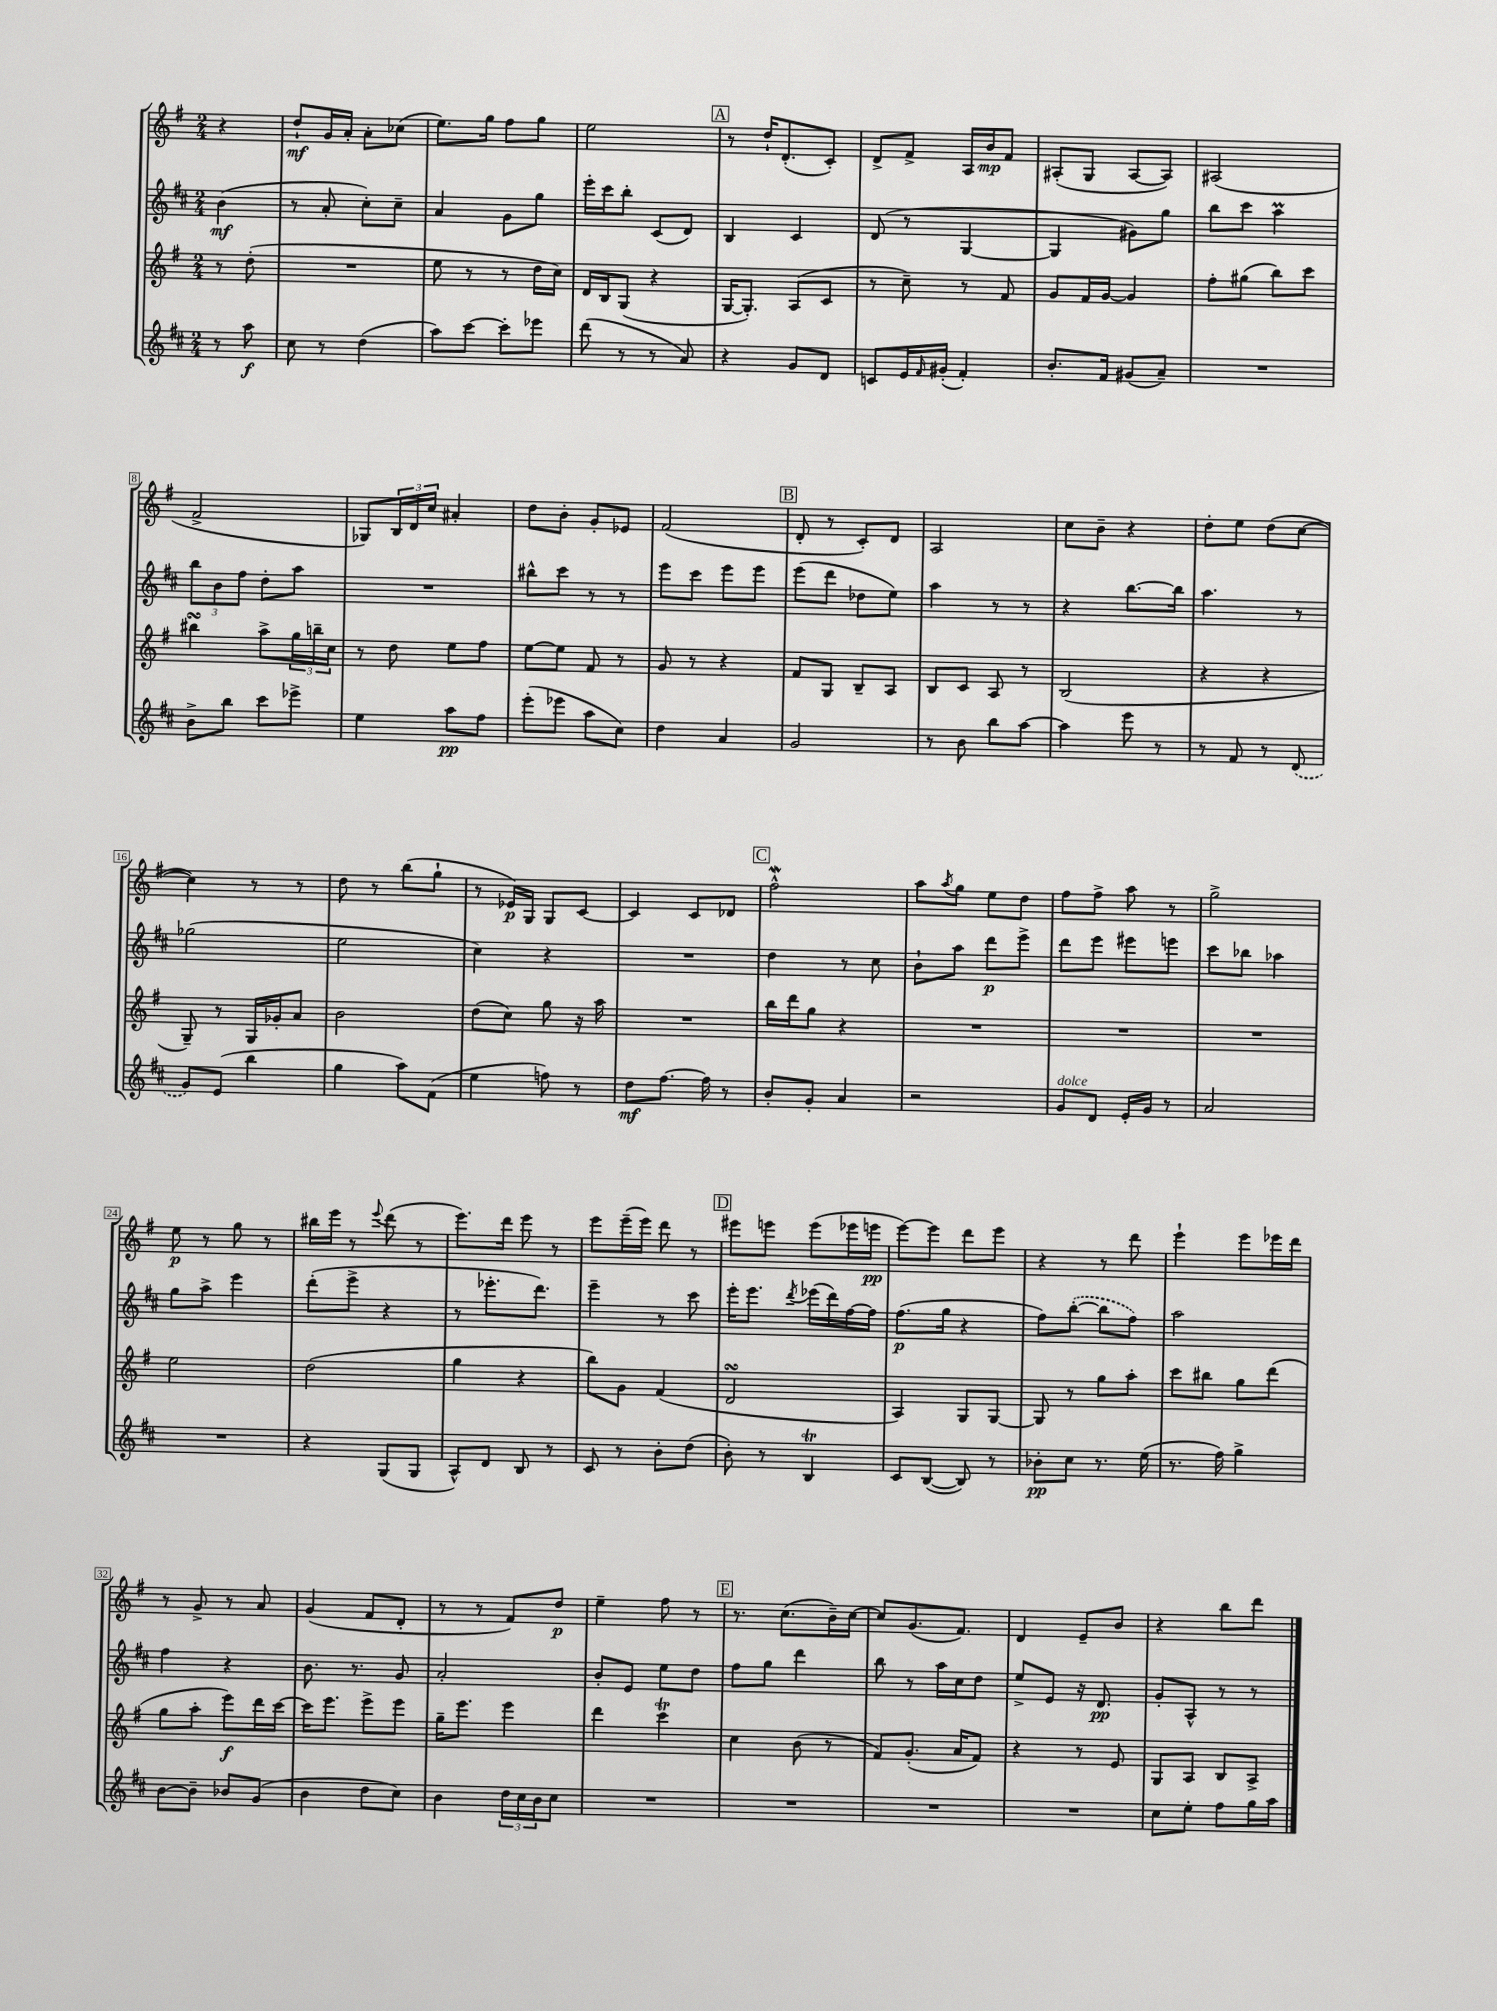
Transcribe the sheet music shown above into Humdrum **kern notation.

**kern	**dynam	**kern	**dynam	**kern	**dynam	**kern	**dynam
*part4	*part4	*part3	*part3	*part2	*part2	*part1	*part1
*staff4	*staff4	*staff3	*staff3	*staff2	*staff2	*staff1	*staff1
*clefG2	*	*clefG2	*	*clefG2	*	*clefG2	*
*k[f#c#]	*	*k[f#]	*	*k[f#c#]	*	*k[f#]	*
*M2/4	*	*M2/4	*	*M2/4	*	*M2/4	*
=	=	=	=	=	=	=	=
8r	.	8r	.	(4b\	mf	4r	.
8aa\	f	(8dd'\	.	.	.	.	.
=1	=1	=1	=1	=1	=1	=1	=1
8cc#\	.	2r	.	8r	.	8dd`/L	mf
8r	.	.	.	8a'/	.	16g/L	.
.	.	.	.	.	.	16a'/JJ	.
(4dd\	.	.	.	8cc#'\L)	.	8a'\L	.
.	.	.	.	8cc#~\J	.	(8cc-X\J	.
=2	=2	=2	=2	=2	=2	=2	=2
8aa\L)	.	8ee\	.	4a/	.	8.ee\L)	.
[8ccc#\J	.	8r	.	.	.	.	.
.	.	.	.	.	.	16gg\Jk	.
8ccc#'\L]	.	8r	.	8g\L	.	8ff#\L	.
8eee-X\J	.	16dd\LL	.	8gg\J	.	8gg\J	.
.	.	16cc\JJ)	.	.	.	.	.
=3	=3	=3	=3	=3	=3	=3	=3
(8ddd\	.	16d/LL	.	16eee'\LL	.	2ee\	.
.	.	16B/J	.	16ccc#\J	.	.	.
8r	.	(8G/J	.	8bb'\J	.	.	.
8r	.	4r	.	(8c#/L	.	.	.
8a/)	.	.	.	8d/J)	.	.	.
!!LO:REH:place=s1:t=A
=4	=4	=4	=4	=4	=4	=4	=4
4r	.	[16G/KL	.	4B/	.	8r	.
.	.	8.G'/J])	.	.	.	.	.
.	.	.	.	.	.	16dd`/KL	.
.	.	.	.	.	.	(8.d'/	.
8g/L	.	(8A/L	.	4c#/	.	.	.
8d/J	.	8c/J	.	.	.	8c'/J)	.
=5	=5	=5	=5	=5	=5	=5	=5
8cn/L	.	8r	.	(8d/	.	8d^/L	.
16e/L	.	8cc~\)	.	8r	.	8f#^/J	.
16qqf#/	.	.	.	.	.	.	.
(16g#X'/JJ	.	.	.	.	.	.	.
4f#'/)	.	8r	.	[4G/	.	16A/LL	.
.	.	.	.	.	.	16b/J	mp
.	.	8f#/	.	.	.	8f#/J	.
=6	=6	=6	=6	=6	=6	=6	=6
8.b'/L	.	8g/L	.	4G/]	.	(8A#X'/L	.
.	.	16f#/L	.	.	.	8G/J	.
16f#/Jk	.	[16g/JJ	.	.	.	.	.
(8g#X/L	.	4g/]	.	8g#X\L)	.	[8A#/L	.
8a~/J)	.	.	.	8gg\J	.	8A#/J])	.
=7	=7	=7	=7	=7	=7	=7	=7
2r	.	8ff#'\L	.	8bb\L	.	(2A#X/	.
.	.	(8gg#X\J	.	8ccc#\J	.	.	.
.	.	8bb\L)	.	4aaM\	.	.	.
.	.	8ccc\J	.	.	.	.	.
!!LO:LB:g=z
=8	=8	=8	=8	=8	=8	=8	=8
8b^\L	.	4bb#XsSsS\	.	12bb\L	.	2f#^/	.
.	.	.	.	12b\	.	.	.
8bb\J	.	.	.	.	.	.	.
.	.	.	.	12ff#\J	.	.	.
8ccc#\L	.	8aa^\L	.	8dd'\L	.	.	.
8eee-X^\J	.	24gg\L	.	8aa\J	.	.	.
.	.	24bbn~\	.	.	.	.	.
.	.	24cc\JJ	.	.	.	.	.
=9	=9	=9	=9	=9	=9	=9	=9
4ee\	.	8r	.	2r	.	8G-X/L)	.
.	.	8dd\	.	.	.	24B/L	.
.	.	.	.	.	.	24d/	.
.	.	.	.	.	.	24cc/JJ	.
8aa\L	pp	8ee\L	.	.	.	4a#X'/	.
8ff#\J	.	8ff#\J	.	.	.	.	.
=10	=10	=10	=10	=10	=10	=10	=10
(8eee'\L	.	[8ee\L	.	8bb#X^^\L	.	8dd\L	.
8eee-X\J	.	8ee\J]	.	8ccc#\J	.	8b'\J	.
8aa\L	.	8f#/	.	8r	.	8g'/L	.
8cc#\J)	.	8r	.	8r	.	8e-X/J	.
=11	=11	=11	=11	=11	=11	=11	=11
4dd\	.	8g/	.	8eee\L	.	(2f#/	.
.	.	8r	.	8ccc#\J	.	.	.
4a/	.	4r	.	8eee\L	.	.	.
.	.	.	.	8eee\J	.	.	.
!!LO:REH:place=s1:t=B
=12	=12	=12	=12	=12	=12	=12	=12
2g/	.	8f#/L	.	(8eee\L	.	8d'/	.
.	.	8G/J	.	8ddd\J	.	8r	.
.	.	8B~/L	.	8dd-X\L	.	8c'/L)	.
.	.	8A/J	.	8ee\J)	.	8d/J	.
=13	=13	=13	=13	=13	=13	=13	=13
8r	.	8B/L	.	4aa\	.	2A/	.
8b\	.	8c/J	.	.	.	.	.
8bb\L	.	8A/	.	8r	.	.	.
[8aa\J	.	8r	.	8r	.	.	.
=14	=14	=14	=14	=14	=14	=14	=14
4aa\]	.	(2B/	.	4r	.	8cc\L	.
.	.	.	.	.	.	8b~\J	.
8eee\	.	.	.	[8.bb\L	.	4r	.
8r	.	.	.	.	.	.	.
.	.	.	.	16bb\Jk]	.	.	.
=15	=15	=15	=15	=15	=15	=15	=15
8r	.	4r	.	4.aa\	.	8dd'\L	.
8f#/	.	.	.	.	.	8ee\J	.
8r	.	4r	.	.	.	(8dd\L	.
(8d/	.	.	.	8r	.	[8cc\J	.
!!LO:LB:g=z
=16	=16	=16	=16	=16	=16	=16	=16
8g/L)	.	8G~/)	.	(2gg-X\	.	4cc\])	.
(8e/J	.	8r	.	.	.	.	.
4bb\	.	16G/LL	.	.	.	8r	.
.	.	16g-X'/J	.	.	.	.	.
.	.	8a/J	.	.	.	8r	.
=17	=17	=17	=17	=17	=17	=17	=17
4gg\	.	2b\	.	2ee\	.	8dd\	.
.	.	.	.	.	.	8r	.
8aa\L)	.	.	.	.	.	(8bb\L	.
(8f#\J	.	.	.	.	.	8gg`\J	.
=18	=18	=18	=18	=18	=18	=18	=18
4ee\	.	(8dd\L	.	4cc#\)	.	8r	.
.	.	8cc\J)	.	.	.	16e-X/LL)	p
.	.	.	.	.	.	16G/JJ	.
8ffn\)	.	8gg\	.	4r	.	8G/L	.
8r	.	16r	.	.	.	[8c/J	.
.	.	16aa\	.	.	.	.	.
=19	=19	=19	=19	=19	=19	=19	=19
8dd\L	mf	2r	.	2r	.	4c/]	.
[8.ff#\J	.	.	.	.	.	.	.
.	.	.	.	.	.	8c/L	.
16ff#\]	.	.	.	.	.	.	.
8r	.	.	.	.	.	8d-X/J	.
!!LO:REH:place=s1:t=C
=20	=20	=20	=20	=20	=20	=20	=20
8b'/L	.	16bb\LL	.	4dd\	.	2ff#W^^\	.
.	.	16ddd\J	.	.	.	.	.
8g'/J	.	8gg\J	.	.	.	.	.
4a/	.	4r	.	8r	.	.	.
.	.	.	.	8cc#\	.	.	.
=21	=21	=21	=21	=21	=21	=21	=21
2r	.	2r	.	8b`\L	.	8aa\L	.
.	.	.	.	.	.	8qaa/	.
.	.	.	.	8aa\J	.	8gg\J	.
.	.	.	.	8ddd\L	p	8ee\L	.
.	.	.	.	8eee^\J	.	8dd\J	.
=22	=22	=22	=22	=22	=22	=22	=22
!LO:TX:a:i:t=dolce	!	!	!	!	!	!	!
8g/L	.	2r	.	8ddd\L	.	8ff#\L	.
8d/J	.	.	.	8eee\J	.	8ff#^\J	.
16e'/LL	.	.	.	8eee#X\L	.	8aa\	.
16g/JJ	.	.	.	.	.	.	.
8r	.	.	.	8eeen\J	.	8r	.
=23	=23	=23	=23	=23	=23	=23	=23
2a/	.	2r	.	8ccc#\L	.	2gg^\	.
.	.	.	.	8bb-X\J	.	.	.
.	.	.	.	4aa-X\	.	.	.
!!LO:LB:g=z
=24	=24	=24	=24	=24	=24	=24	=24
2r	.	2ee\	.	8gg\L	.	8ee\	p
.	.	.	.	8aa^\J	.	8r	.
.	.	.	.	4eee\	.	8gg\	.
.	.	.	.	.	.	8r	.
=25	=25	=25	=25	=25	=25	=25	=25
4r	.	(2dd\	.	(8ddd'\L	.	16bb#X\LL	.
.	.	.	.	.	.	16eee\JJ	.
.	.	.	.	8eee^\J	.	8r	.
.	.	.	.	.	.	8qqeee/	.
(8G/L	.	.	.	4r	.	(8ddd\	.
8G/J	.	.	.	.	.	8r	.
=26	=26	=26	=26	=26	=26	=26	=26
8A^^/L)	.	4gg\	.	8r	.	8.eee\L)	.
8d/J	.	.	.	8.eee-X'\L	.	.	.
.	.	.	.	.	.	16ddd\Jk	.
8B/	.	4r	.	.	.	8eee\	.
.	.	.	.	8.ddd\J)	.	.	.
8r	.	.	.	.	.	8r	.
=27	=27	=27	=27	=27	=27	=27	=27
8c#/	.	8bb\L)	.	4eee~\	.	8eee\L	.
8r	.	8g\J	.	.	.	(16eee~\L	.
.	.	.	.	.	.	16eee\JJ)	.
8b'\L	.	(4f#/	.	8r	.	8ddd\	.
(8dd\J	.	.	.	8ccc#\	.	8r	.
!!LO:REH:place=s1:t=D
=28	=28	=28	=28	=28	=28	=28	=28
8b'\)	.	2dsSSS/	.	16eee'\KL	.	8eee#X\L	.
.	.	.	.	8.eee\J	.	.	.
8r	.	.	.	.	.	8eeen\J	.
.	.	.	.	8qddd/	.	.	.
4BT/	.	.	.	(16eee-X\LL	.	(8eee\L	.
.	.	.	.	16ddd\)	.	.	.
.	.	.	.	[16ff#\	.	16eee-X\L	.
.	.	.	.	16ff#\JJ]	.	16eeen\JJ	pp
=29	=29	=29	=29	=29	=29	=29	=29
8c#/L	.	4A/)	.	(8.ff#\L	p	[8eee\L)	.
([8B/J	.	.	.	.	.	8eee\J]	.
.	.	.	.	16gg\Jk	.	.	.
8B/])	.	8G/L	.	4r	.	8ddd\L	.
8r	.	[8G/J	.	.	.	8eee\J	.
=30	=30	=30	=30	=30	=30	=30	=30
8b-X'\L	pp	8G/]	.	8ff#\L)	.	4r	.
8cc#\J	.	8r	.	([8bb'\J	.	.	.
8.r	.	8gg\L	.	8bb\L]	.	8r	.
.	.	8aa'\J	.	8ff#\J)	.	8ddd\	.
(16ee\	.	.	.	.	.	.	.
=31	=31	=31	=31	=31	=31	=31	=31
8.r	.	8ccc\L	.	2aa\	.	4eee`\	.
.	.	8bb#X\J	.	.	.	.	.
16ff#\)	.	.	.	.	.	.	.
4gg^\	.	8gg\L	.	.	.	8eee\L	.
.	.	(8ddd\J	.	.	.	16eee-X\L	.
.	.	.	.	.	.	16ddd\JJ	.
!!LO:LB:g=z
=32	=32	=32	=32	=32	=32	=32	=32
[8b\L	.	8gg\L	.	4ff#\	.	8r	.
8b~\J]	.	8aa'\J	.	.	.	8g^/	.
8b-X/L	.	8eee\L)	f	4r	.	8r	.
(8g/J	.	16ddd\L	.	.	.	8a/	.
.	.	[16ccc\JJ	.	.	.	.	.
=33	=33	=33	=33	=33	=33	=33	=33
4b\	.	16ccc\KL]	.	8.b\	.	(4g/	.
.	.	8.eee\J	.	.	.	.	.
.	.	.	.	8.r	.	.	.
8dd\L	.	8eee^\L	.	.	.	8f#/L	.
8cc#\J)	.	8eee\J	.	8g/	.	8d'/J	.
=34	=34	=34	=34	=34	=34	=34	=34
4b\	.	16gg~\KL	.	2a'/	.	8r	.
.	.	8.eee\J	.	.	.	.	.
.	.	.	.	.	.	8r	.
24dd\LL	.	4eee\	.	.	.	8f#/L)	.
24cc#\	.	.	.	.	.	.	.
24b\J	.	.	.	.	.	.	.
8cc#\J	.	.	.	.	.	8dd/J	p
=35	=35	=35	=35	=35	=35	=35	=35
2r	.	4ddd\	.	8b'/L	.	4ee~\	.
.	.	.	.	8e/J	.	.	.
.	.	4cccT\	.	8ee\L	.	8ff#\	.
.	.	.	.	8dd\J	.	8r	.
!!LO:REH:place=s1:t=E
=36	=36	=36	=36	=36	=36	=36	=36
2r	.	4cc\	.	8ff#\L	.	8.r	.
.	.	.	.	8gg\J	.	.	.
.	.	.	.	.	.	(8.cc\L	.
.	.	(8b\	.	4ddd\	.	.	.
.	.	8r	.	.	.	16b~\L)	.
.	.	.	.	.	.	[16cc\JJ	.
=37	=37	=37	=37	=37	=37	=37	=37
2r	.	8f#/L)	.	8bb\	.	8cc/L]	.
.	.	(8.g'/J	.	8r	.	(8.g/	.
.	.	.	.	16aa\LL	.	.	.
.	.	16a/KL	.	16cc#\J	.	8.f#/J)	.
.	.	8f#/J)	.	8dd\J	.	.	.
=38	=38	=38	=38	=38	=38	=38	=38
2r	.	4r	.	8ee^/L	.	4d/	.
.	.	.	.	8e/J	.	.	.
.	.	8r	.	16r	.	8e~/L	.
.	.	.	.	8.d/	pp	.	.
.	.	8e/	.	.	.	8b/J	.
=39	=39	=39	=39	=39	=39	=39	=39
8cc#\L	.	8G/L	.	8g'/L	.	4r	.
8ee'\J	.	8A/J	.	8A^^/J	.	.	.
8ff#\L	.	8B/L	.	8r	.	8bb\L	.
16gg\L	.	8A^/J	.	8r	.	8ddd\J	.
16aa\JJ	.	.	.	.	.	.	.
==	==	==	==	==	==	==	==
*-	*-	*-	*-	*-	*-	*-	*-
